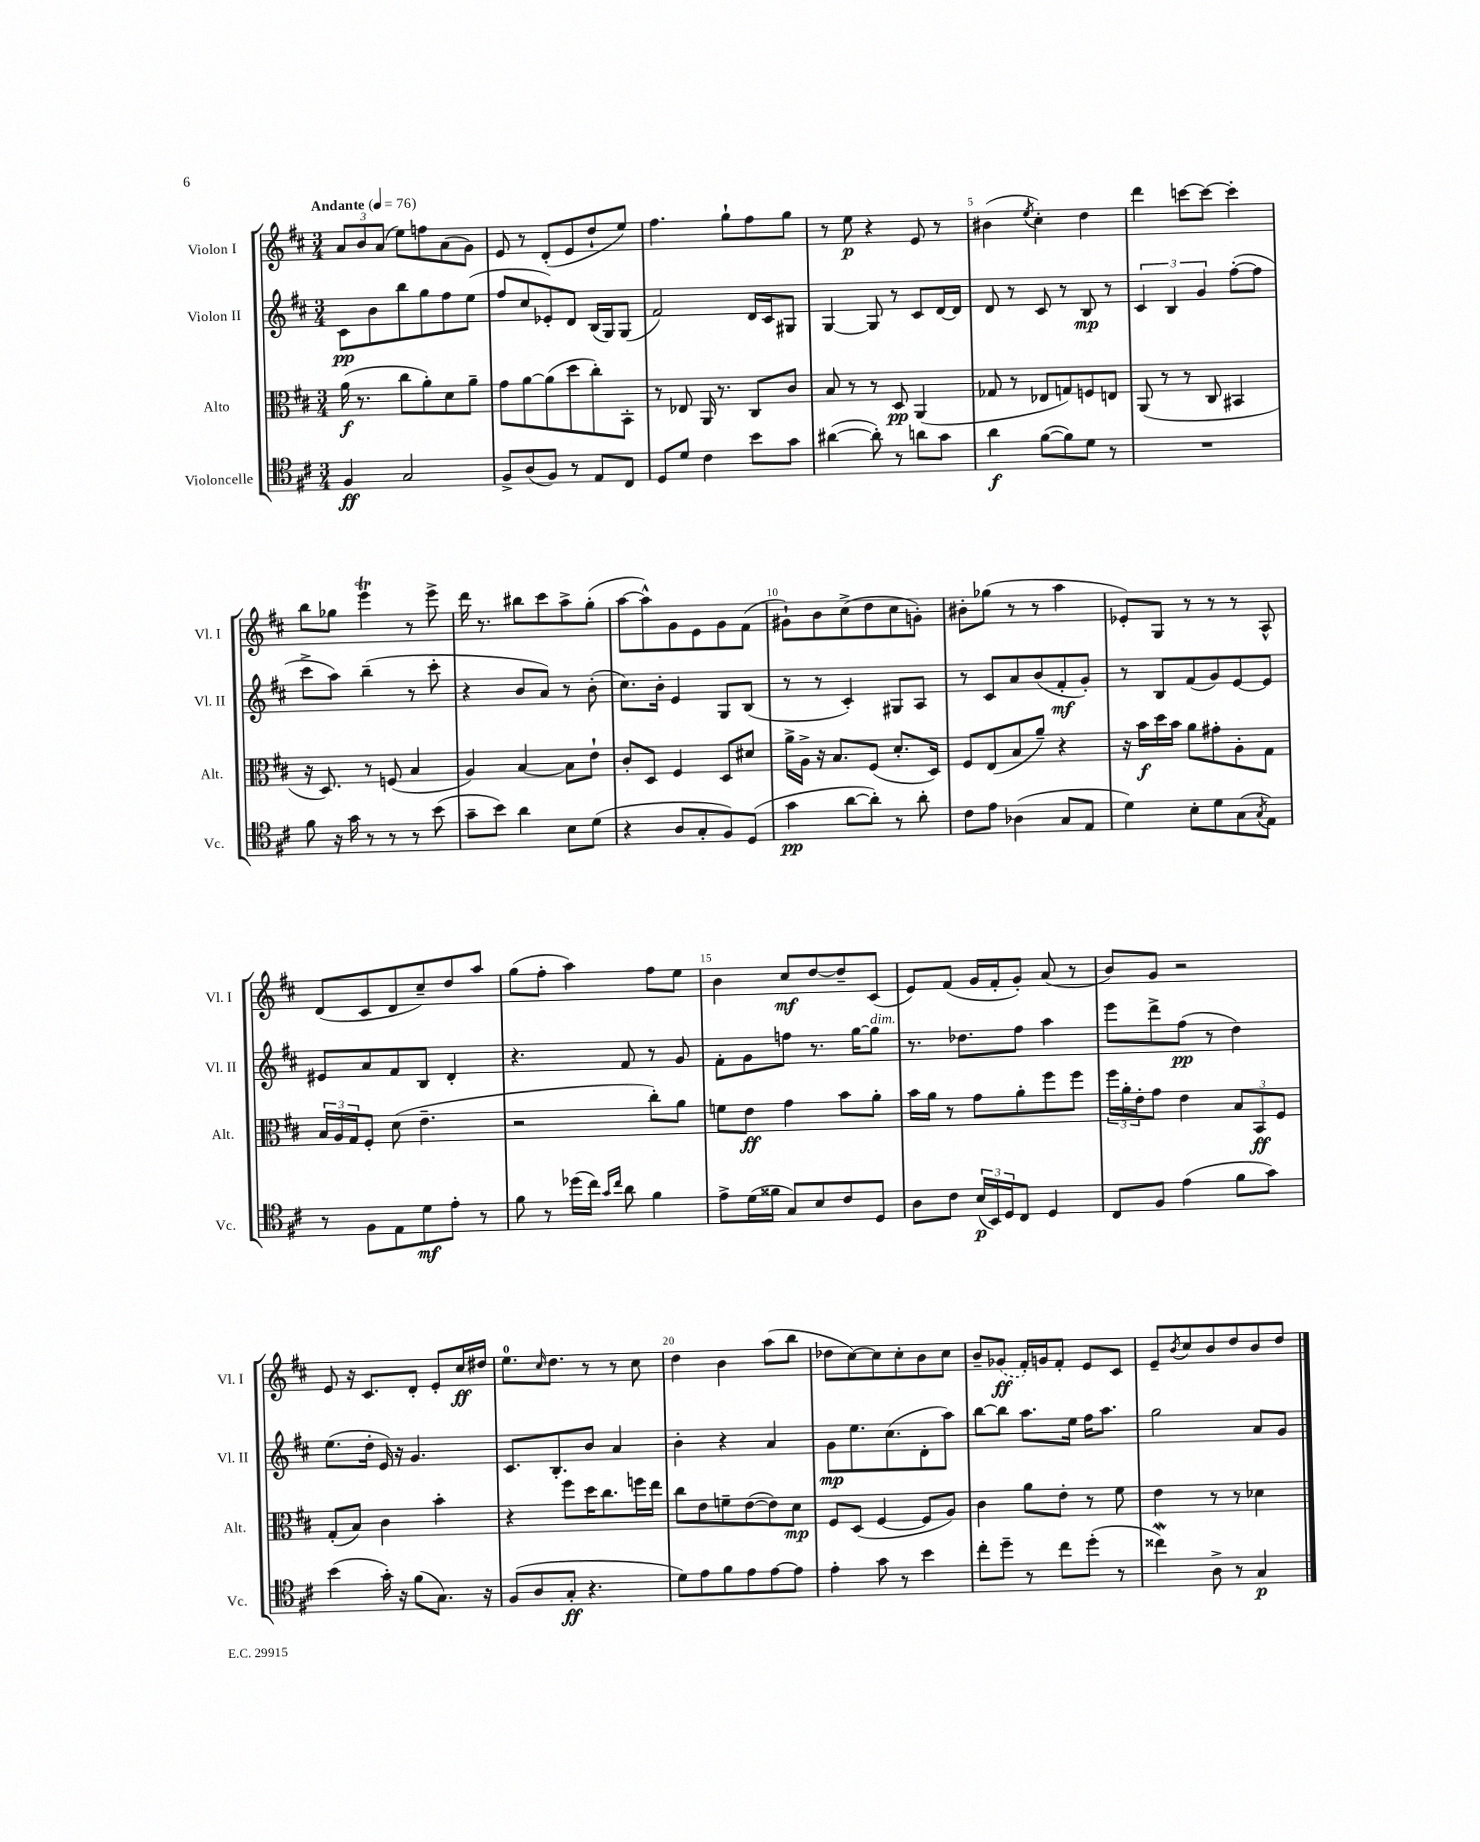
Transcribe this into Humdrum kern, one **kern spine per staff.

**kern	**dynam	**kern	**dynam	**kern	**dynam	**kern	**dynam
*part4	*part4	*part3	*part3	*part2	*part2	*part1	*part1
*staff4	*staff4	*staff3	*staff3	*staff2	*staff2	*staff1	*staff1
*I"Violoncelle	*	*I"Alto	*	*I"Violon II	*	*I"Violon I	*
*I'Vc.	*	*I'Alt.	*	*I'Vl. II	*	*I'Vl. I	*
*clefC4	*	*clefC3	*	*clefG2	*	*clefG2	*
*k[f#c#]	*	*k[f#c#]	*	*k[f#c#]	*	*k[f#c#]	*
*M3/4	*	*M3/4	*	*M3/4	*	*M3/4	*
*MM76	*	*MM76	*	*MM76	*	*MM76	*
=1	=1	=1	=1	=1	=1	=1	=1
!	!	!	!	!	!	!LO:TX:a:B:t=Andante	!
4F#/	ff	(16a\	f	8c#\L	pp	12a/L	.
.	.	8.r	.	.	.	.	.
.	.	.	.	.	.	12b/	.
.	.	.	.	8b\	.	.	.
.	.	.	.	.	.	(12a/J	.
2G/	.	8cc#\L	.	8bb\	.	8ee\L)	.
.	.	8a'\)	.	8gg\	.	8ffn\	.
.	.	8d\	.	8ff#\	.	(8a\	.
.	.	8a~\J	.	(8ee\J	.	8g\J)	.
=2	=2	=2	=2	=2	=2	=2	=2
8F#^/L	.	8g\L	.	8ff#/L	.	8e/	.
(8A/	.	[8a\	.	8cc#/	.	8r	.
8F#/J)	.	(8a\]	.	8e-X'/)	.	(8d'/L	.
8r	.	8dd\	.	8d/J	.	8e/	.
8E/L	.	8cc#'\)	.	(16B/LL	.	8dd`/	.
.	.	.	.	16G/J)	.	.	.
8C#/J	.	8BB'\J	.	(8G/J	.	8ee/J)	.
=3	=3	=3	=3	=3	=3	=3	=3
8D/L	.	8r	.	2f#/)	.	4.ff#\	.
8d/J	.	8E-X/	.	.	.	.	.
4c#\	.	16AA/	.	.	.	.	.
.	.	8.r	.	.	.	.	.
.	.	.	.	.	.	8gg`\L	.
8b\L	.	8C#/L	.	16d/LL	.	8ff#\	.
.	.	.	.	16c#/J	.	.	.
8g\J	.	8c#/J	.	8G#X/J	.	8gg\J	.
=4	=4	=4	=4	=4	=4	=4	=4
([4a#X\	.	8B/	.	[4G/	.	8r	.
.	.	8r	.	.	.	8ee\	p
8a#'\])	.	8r	.	8G/]	.	4r	.
8r	.	8D/	pp	8r	.	.	.
8an\L	.	(4AA/	.	8c#/L	.	8e/	.
8g\J	.	.	.	[16d/L	.	8r	.
.	.	.	.	16d/JJ]	.	.	.
=5	=5	=5	=5	=5	=5	=5	=5
4a\	f	8G-X/	.	8d/	.	(4b#X\	.
.	.	8r	.	8r	.	.	.
.	.	.	.	.	.	8qee/	.
([8f#\L	.	8E-X/L	.	8c#/	.	4cc#'\)	.
8f#\])	.	8Gn/)	.	8r	.	.	.
8d\J	.	8Fn/	.	8B/	mp	4dd\	.
8r	.	8En/J	.	8r	.	.	.
=6	=6	=6	=6	=6	=6	=6	=6
2.r	.	(8AA/	.	6c#/	.	4ddd\	.
.	.	8r	.	.	.	.	.
.	.	.	.	6B/	.	.	.
.	.	8r	.	.	.	[8cccn\L	.
.	.	.	.	6g/	.	.	.
.	.	8C#/	.	.	.	8ccc\J_	.
.	.	4BB#X/	.	([8ff#'\L	.	4ccc'\]	.
.	.	.	.	8ff#\J]	.	.	.
!!LO:LB:g=z
=7	=7	=7	=7	=7	=7	=7	=7
8f#\	.	16r	.	8ccc#^\L	.	8bb\L	.
.	.	8.D/)	.	.	.	.	.
16r	.	.	.	8aa\J)	.	8gg-X\J	.
16g\	.	.	.	.	.	.	.
8r	.	8r	.	(4bb~\	.	4eeeT\	.
8r	.	(8Fn/	.	.	.	.	.
8r	.	4B/	.	8r	.	8r	.
(8b\	.	.	.	8ccc#'\	.	8eee^\	.
=8	=8	=8	=8	=8	=8	=8	=8
8g~\L	.	4A/)	.	4r	.	16ddd\	.
.	.	.	.	.	.	8.r	.
8b\J)	.	.	.	.	.	.	.
4a\	.	[4B/	.	8b/L	.	8bb#X\L	.
.	.	.	.	8a/J)	.	8ccc#\	.
8B\L	.	8B\L]	.	8r	.	8aa^\	.
(8d\J	.	8e`\J	.	(8b'\	.	(8gg'\J	.
=9	=9	=9	=9	=9	=9	=9	=9
4r	.	8c#'/L	.	8.cc#\L)	.	[8aa\L	.
.	.	8D/J	.	.	.	8aa^^\])	.
.	.	.	.	16b'\Jk	.	.	.
8A/L	.	4F#/	.	4e/	.	8g\	.
8G'/	.	.	.	.	.	8e\	.
8F#/)	.	8D/L	.	8G/L	.	8g\	.
(8D/J	.	8d#X/J	.	(8B/J	.	(8f#\J	.
=10	=10	=10	=10	=10	=10	=10	=10
4g\	pp	16a^\LL	.	8r	.	8g#X`\L)	.
.	.	16A^\JJ	.	.	.	.	.
.	.	16r	.	8r	.	8b\	.
.	.	8.B/L	.	.	.	.	.
[8a\L	.	.	.	4c#'/)	.	(8cc#^\	.
8a'\J])	.	(8F#/J	.	.	.	8dd\	.
8r	.	8.d'/L	.	8G#X/L	.	8cc#\	.
8a'\	.	.	.	8A/J	.	8gn'\J)	.
.	.	16D/Jk)	.	.	.	.	.
=11	=11	=11	=11	=11	=11	=11	=11
8c#\L	.	8F#/L	.	8r	.	8b#X'\L	.
8e\J	.	(8E/	.	8c#/L	.	(8gg-X\J	.
(4A-X\	.	8B/	.	8a/	.	8r	.
.	.	8a~/J)	.	(8b/	.	8r	.
8G/L	.	4r	.	8f#'/	mf	4aa\	.
8E/J	.	.	.	8g'/J)	.	.	.
=12	=12	=12	=12	=12	=12	=12	=12
4d\)	.	16r	.	8r	.	8e-X'/L)	.
.	.	16b\LL	f	.	.	.	.
.	.	16dd\	.	8B/L	.	8G/J	.
.	.	16b\JJ	.	.	.	.	.
8B'\L	.	8a\L	.	(8f#/	.	8r	.
8d\	.	8g#X'\	.	8g/)	.	8r	.
(8G\	.	8A'\	.	[8e/	.	8r	.
8qG/	.	.	.	.	.	.	.
8E\J)	.	8G\J	.	8e/J]	.	8A^^/	.
!!LO:LB:g=z
=13	=13	=13	=13	=13	=13	=13	=13
8r	.	24B/LL	.	8e#X/L	.	(8d/L	.
.	.	24A/	.	.	.	.	.
.	.	24G/J	.	.	.	.	.
8F#\L	.	8F#'/J	.	8a/	.	8c#/	.
8E\	.	(8d\	.	8f#/	.	8d/	.
8d\	mf	4.e~\	.	8B/J	.	8cc#~/)	.
8e'\J	.	.	.	4d'/	.	8dd/	.
8r	.	.	.	.	.	8aa/J	.
=14	=14	=14	=14	=14	=14	=14	=14
8f#\	.	2r	.	4.r	.	(8gg\L	.
8r	.	.	.	.	.	8ff#'\J	.
(16dd-X\LL	.	.	.	.	.	4aa\)	.
16cc#\JJ)	.	.	.	.	.	.	.
16qqg/LL	.	.	.	.	.	.	.
16qqcc#/JJ	.	.	.	.	.	.	.
8a\	.	.	.	8f#/	.	.	.
4f#\	.	8cc#'\L)	.	8r	.	8ff#\L	.
.	.	8a\J	.	8g/	.	8ee\J	.
=15	=15	=15	=15	=15	=15	=15	=15
8e^\L	.	8fn\L	.	8f#'\L	.	4b\	.
(16d\L	.	8e\J	ff	8g\	.	.	.
16f##X\JJ	.	.	.	.	.	.	.
8G/L)	.	4g\	.	8ffn\J	.	8cc#/L	mf
8B/	.	.	.	8.r	.	[8dd/	.
8c#/	.	8b\L	.	.	.	8dd~/]	.
.	.	.	.	[16gg\KL	.	.	.
!	!	!	!	!LO:TX:a:i:t=dim.	!	!	!
8D/J	.	8a'\J	.	8gg\J]	.	(8c#/J	.
=16	=16	=16	=16	=16	=16	=16	=16
8A\L	.	16b\LL	.	8.r	.	8e/L)	.
.	.	16a\JJ	.	.	.	.	.
8c#\J	.	8r	.	.	.	(8f#/J	.
.	.	.	.	8.dd-X\L	.	.	.
(24B/LL	p	8g\L	.	.	.	16g/LL	.
24BB/)	.	.	.	.	.	.	.
.	.	.	.	.	.	16f#'/J	.
24D/J	.	.	.	.	.	.	.
8C#/J	.	8a'\	.	8ff#\J	.	8g'/J)	.
4D/	.	8ff#\	.	4aa\	.	(8a/	.
.	.	8ff#\J	.	.	.	8r	.
=17	=17	=17	=17	=17	=17	=17	=17
8C#/L	.	24ff#\LL	.	8eee\L	.	8b/L)	.
.	.	24a'\	.	.	.	.	.
.	.	24e'\J	.	.	.	.	.
8F#/J	.	8g\J	.	8ddd^\	.	8g/J	.
(4e\	.	4e\	.	(8ff#\J	pp	2r	.
.	.	.	.	8r	.	.	.
8f#\L	.	12B/L	.	4dd\)	.	.	.
.	.	12BB/	ff	.	.	.	.
8g\J)	.	.	.	.	.	.	.
.	.	12F#/J	.	.	.	.	.
!!LO:LB:g=z
=18	=18	=18	=18	=18	=18	=18	=18
(4b\	.	(8G'/L	.	(8.ee\L	.	8e/	.
.	.	8B/J)	.	.	.	16r	.
.	.	.	.	16dd'\Jk	.	8.c#/L	.
16g'\)	.	4c#\	.	16e/)	.	.	.
16r	.	.	.	16r	.	.	.
(8f#\L	.	.	.	4.g/	.	8d'/J	.
8.G\J)	.	4b'\	.	.	.	8e'/L	.
.	.	.	.	.	.	16cc#/L	ff
16r	.	.	.	.	.	16dd#X/JJ	.
=19	=19	=19	=19	=19	=19	=19	=19
(8F#/L	.	4r	.	8.c#/L	.	8.ee\L	.
8A/	.	.	.	.	.	.	.
.	.	.	.	.	.	16qqcc#/	.
.	.	.	.	8.B'/	.	8.dd\J	.
8G'/J	ff	8ff#\L	.	.	.	.	.
4.r	.	16dd\K	.	8b/J	.	8r	.
.	.	8.cc#\	.	.	.	.	.
.	.	.	.	4a/	.	8r	.
.	.	16ffn\L	.	.	.	8cc#\	.
.	.	16ee\JJ	.	.	.	.	.
=20	=20	=20	=20	=20	=20	=20	=20
8d\L)	.	8cc#\L	.	4b'\	.	4dd\	.
8e\	.	8e\	.	.	.	.	.
8f#\	.	8fn~\	.	4r	.	4b\	.
8e\	.	([8e\	.	.	.	.	.
[8e\	.	8e\])	.	4a/	.	(8aa\L	.
8e\J]	.	8d\J	mp	.	.	8bb\J	.
=21	=21	=21	=21	=21	=21	=21	=21
4e'\	.	8F#/L	.	8g\L	mp	8dd-X\L	.
.	.	(8D/J	.	8.ee\	.	[8cc#\)	.
8g\	.	[4F#/	.	.	.	8cc#\]	.
.	.	.	.	(8.cc#\	.	.	.
8r	.	.	.	.	.	8cc#'\	.
4b\	.	8F#/L]	.	8d'\	.	8b\	.
.	.	8A/J)	.	8aa\J)	.	8cc#\J	.
=22	=22	=22	=22	=22	=22	=22	=22
8cc#'\L	.	4c#\	.	[8bb\L	.	8b~/L	.
8dd~\J	.	.	.	8bb\J]	.	(8g-X/J	ff
8r	.	8a\L	.	8.aa\L	.	16f#'/LL)	.
.	.	.	.	.	.	16gn/J	.
8cc#\L	.	8e'\J	.	.	.	8f#'/J	.
.	.	.	.	16ee\Jk	.	.	.
(8dd'\J	.	8r	.	16ff#\KL	.	8e/L	.
.	.	.	.	8.aa\J	.	.	.
8r	.	8f#\	.	.	.	8c#/J	.
=23	=23	=23	=23	=23	=23	=23	=23
4cc##XW\)	.	4e\	.	2gg\	.	8e~/L	.
.	.	.	.	.	.	8qb/	.
.	.	.	.	.	.	8cc#/	.
8A^\	.	8r	.	.	.	8b/	.
8r	.	8r	.	.	.	8dd/	.
4G/	p	4d-X\	.	8a/L	.	8b/	.
.	.	.	.	8g/J	.	8dd/J	.
==	==	==	==	==	==	==	==
*-	*-	*-	*-	*-	*-	*-	*-
